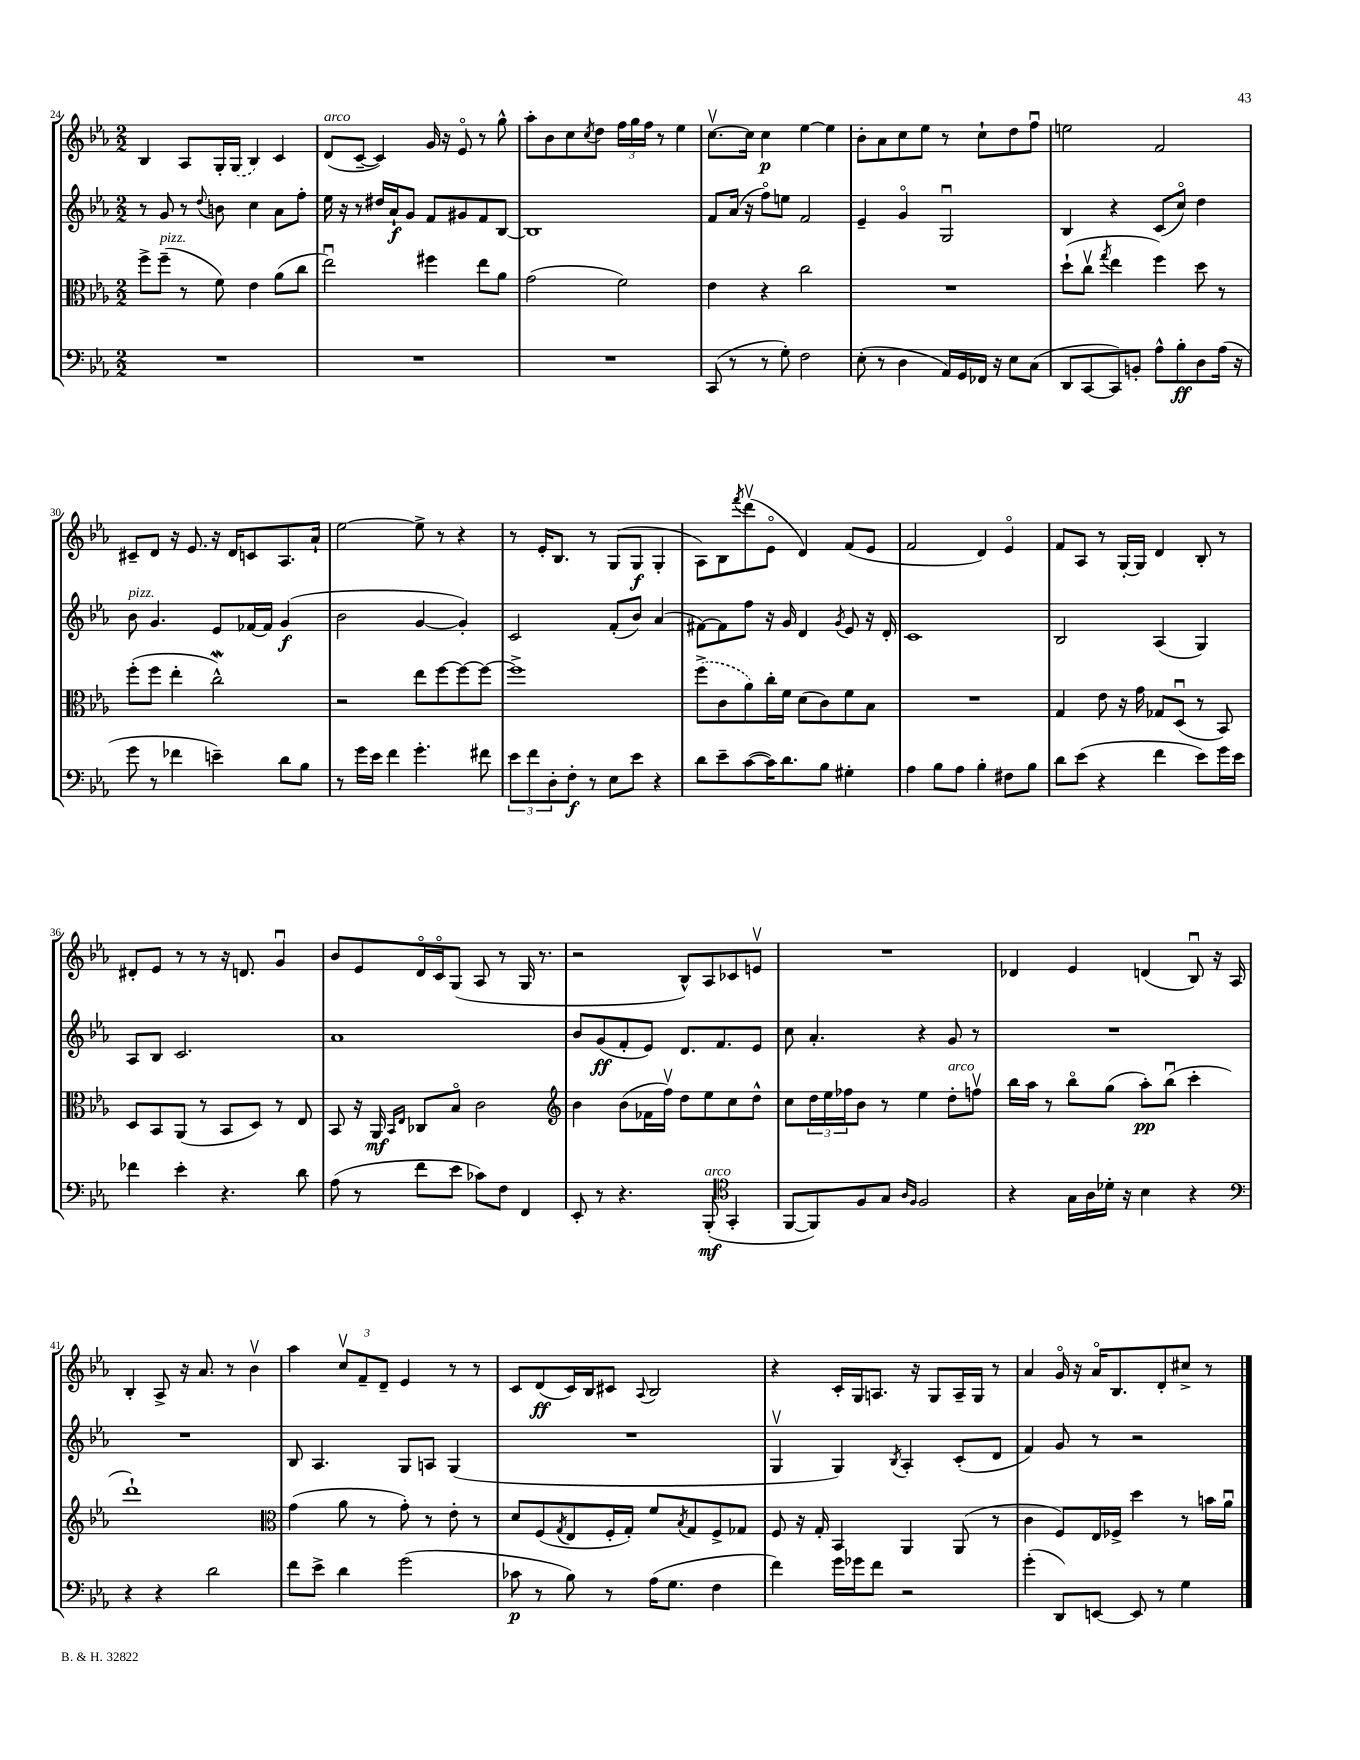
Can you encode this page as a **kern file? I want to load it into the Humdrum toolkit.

**kern	**kern	**kern	**kern
*staff4	*staff3	*staff2	*staff1
*clefF4	*clefC3	*clefG2	*clefG2
*k[b-e-a-]	*k[b-e-a-]	*k[b-e-a-]	*k[b-e-a-]
*M2/2	*M2/2	*M2/2	*M2/2
1r	8ff^	8r	4B-
.	(8ff~	8g	.
.	8r	8r	8A-
.	.	8qqdd	.
.	8f)	8b	16G'
.	.	.	(16G
.	4e-	4cc	4B-)
.	(8a-	8a-	4c
.	8cc	8ff'	.
=	=	=	=
1r	2ee-u)	16ee-	(8d
.	.	16r	.
.	.	8r	[8c~
.	.	16dd#	4c])
.	.	16a-`	.
.	.	8g	.
.	4ff#	8f	16g
.	.	.	16r
.	.	8g#	8e-o
.	8ee-	8f	8r
.	8a-	[8B-	8gg^^
=	=	=	=
1r	(2g	1B-]	8aa-'
.	.	.	8b-
.	.	.	8cc
.	.	.	8qcc
.	.	.	8dd
.	2f)	.	24ff
.	.	.	24gg
.	.	.	24ff
.	.	.	8r
.	.	.	4ee-
=	=	=	=
(8CC	4e-	8f	[8.ccv
8r	.	(16a-	.
.	.	16r	16cc]
8r	4r	8ffo)	4cc
8G')	.	8ee	.
2F	2cc	2f	[4ee-
.	.	.	4ee-]
=	=	=	=
(8E-'	1r	4e-~	8b-'
8r	.	.	8a-
4D	.	4go	8cc
.	.	.	8ee-
16AA-)	.	2Gu	8r
16GG	.	.	.
16FF-	.	.	8cc`
16r	.	.	.
8E-	.	.	8dd
(8C	.	.	8ffu
=	=	=	=
8DD	(8dd`	4B-	2ee
[8CC	8ccv	.	.
.	8qgg	.	.
8CC])	4ee-	4r	.
8BB'	.	.	.
8A-^^	4ff)	(8c	2f
8B-'	.	8cco)	.
8D	8dd	4dd	.
(16A-	8r	.	.
16r	.	.	.
=	=	=	=
8g	(8ff'	8b-	8c#~
8r	8ff	4.g	8d
4f-	4ee-'	.	16r
.	.	.	8.e-
4e~)	2cc^^)	8e-	16r
.	.	.	16d
.	.	[16f-	8c
.	.	16f-]	.
8d	.	(4g	8.A-
8B-	.	.	.
.	.	.	16a-`
=	=	=	=
8r	2r	2b-	[2ee-
16g	.	.	.
16e-	.	.	.
4f	.	.	.
4.g'	8ee-	[4g	8ee-^]
.	[8ff	.	8r
.	8ff_	4g'])	4r
8f#	8ff_	.	.
=	=	=	=
12e-	1ff^]	2c	8r
12f	.	.	.
.	.	.	16e-'
12D'	.	.	.
.	.	.	8.B-
8F'	.	.	.
8r	.	.	8r
8E-	.	(8f'	(8G
8e-	.	8b-)	8G
4r	.	(4a-	4G'
=	=	=	=
8d	(8ff^	[8f#)	8A-)
8e-~	8c	8f#]	8B-
.	.	.	8qfff
([8c	8a-)	8ff	(8dddv
16c])	16cc'	16r	8e-o
8.d	16f	16g	.
.	(8d	4d	4d)
8B-	8c)	.	.
.	.	8qg	.
4G#'	8f	8e-	(8f
.	8B-	16r	8e-
.	.	16d'	.
=	=	=	=
4A-	1r	1c	2f
8B-	.	.	.
8A-	.	.	.
4B-'	.	.	4d)
8F#	.	.	4e-o
8B-	.	.	.
=	=	=	=
8d	4G	2B-	8f
(8e-	.	.	8A-
4r	8e-	.	8r
.	16r	.	[16G'
.	16g	.	16G]
4f	8G-	(4A-	4d
.	(8Du	.	.
8e-)	8r	4G)	8B-'
16g	8BB-)	.	8r
16e-	.	.	.
=	=	=	=
4f-	8D	8A-	8d#'
.	8BB-	8B-	8e-
4e-'	(8AA-	2.c	8r
.	8r	.	8r
4.r	8BB-	.	16r
.	.	.	8.d
.	8D)	.	.
.	8r	.	4gu
8d	8E-	.	.
=	=	=	=
(8A-	8BB-	1a-	8b-
8r	16r	.	8e-
.	16AA-	.	.
.	16qqBB-	.	.
.	16qqE-	.	.
8f	8C-	.	16do
.	.	.	16co
8e-	8B-o	.	(8G
8c-)	2c	.	8A-
8F	.	.	8r
4FF	.	.	16G
.	.	.	8.r
=	=	=	=
*	*clefG2	*	*
8EE-'	4b-	8b-	2r
8r	.	(8g	.
4.r	(8b-	8f'	.
.	16f-	8e-)	.
.	16ffv)	.	.
.	8dd	8.d	8B-^^)
(8BBB-'	8ee-	.	8A-
.	.	8.f	.
*clefC4	*	*	*
4GG'	8cc	.	8c-
.	8dd^^	8e-	8ev
=	=	=	=
[8FF	8cc	8cc	1r
8FF])	24dd	4.a-'	.
.	24ee-	.	.
.	24ff-	.	.
8F	8b-	.	.
8G	8r	.	.
16qqA-	.	.	.
16qqF	.	.	.
2F	4ee-	4r	.
.	8dd'	8g	.
.	8ffv	8r	.
=	=	=	=
4r	16bb-	1r	4d-
.	16aa-	.	.
.	8r	.	.
16G	8bb-o	.	4e-
16A-	.	.	.
16d-'	(8gg	.	.
16r	.	.	.
4B-	8aa-')	.	(4d
.	(8bb-u	.	.
4r	4ccc'	.	8B-u)
.	.	.	16r
.	.	.	16A-
=	=	=	=
*clefF4	*	*	*
4r	1ddd`)	1r	4B-'
4r	.	.	8A-^
.	.	.	16r
.	.	.	8.a-
2d	.	.	.
.	.	.	8r
.	.	.	4b-v
=	=	=	=
*	*clefC3	*	*
8f	(4g	8B-	4aa-
8e-^	.	4.A-	.
4d	8a-	.	12ccv
.	.	.	12f~
.	8r	.	.
.	.	.	12d~
(2g	8g')	8G	4e-
.	8r	8A	.
.	8e-'	(4G	8r
.	8r	.	8r
=	=	=	=
8c-	8d	1r	8c
8r	(8F	.	(8d
.	8qG	.	.
8B-)	8E-	.	16c)
.	.	.	16B-
8r	16F'	.	8c#
.	16G')	.	.
.	.	.	8qqA-
(16A-	8f	.	2B-
8.G	.	.	.
.	8qB-	.	.
.	8G	.	.
4F	8F^	.	.
.	8G-	.	.
=	=	=	=
4f)	8F	4Gv	4r
.	16r	.	.
.	16G'	.	.
16g	4BB-	4G)	16c'
16g-	.	.	16G
8f	.	.	8.A
.	.	8qB-	.
2r	4AA-	4A-'	.
.	.	.	16r
.	.	.	8G
.	(8AA-	(8c'	16A~
.	.	.	16G
.	8r	8d	8r
=	=	=	=
(4g'	4c	4f)	4a-
8DD)	8F)	8g	16go
.	.	.	16r
[8EE	16E-	8r	16a-o
.	16F-^	.	8.B-
8EE]	4dd	2r	.
8r	.	.	8d'
4G	8r	.	8cc#^
.	16b	.	8r
.	16a-u	.	.
==	==	==	==
*-	*-	*-	*-
